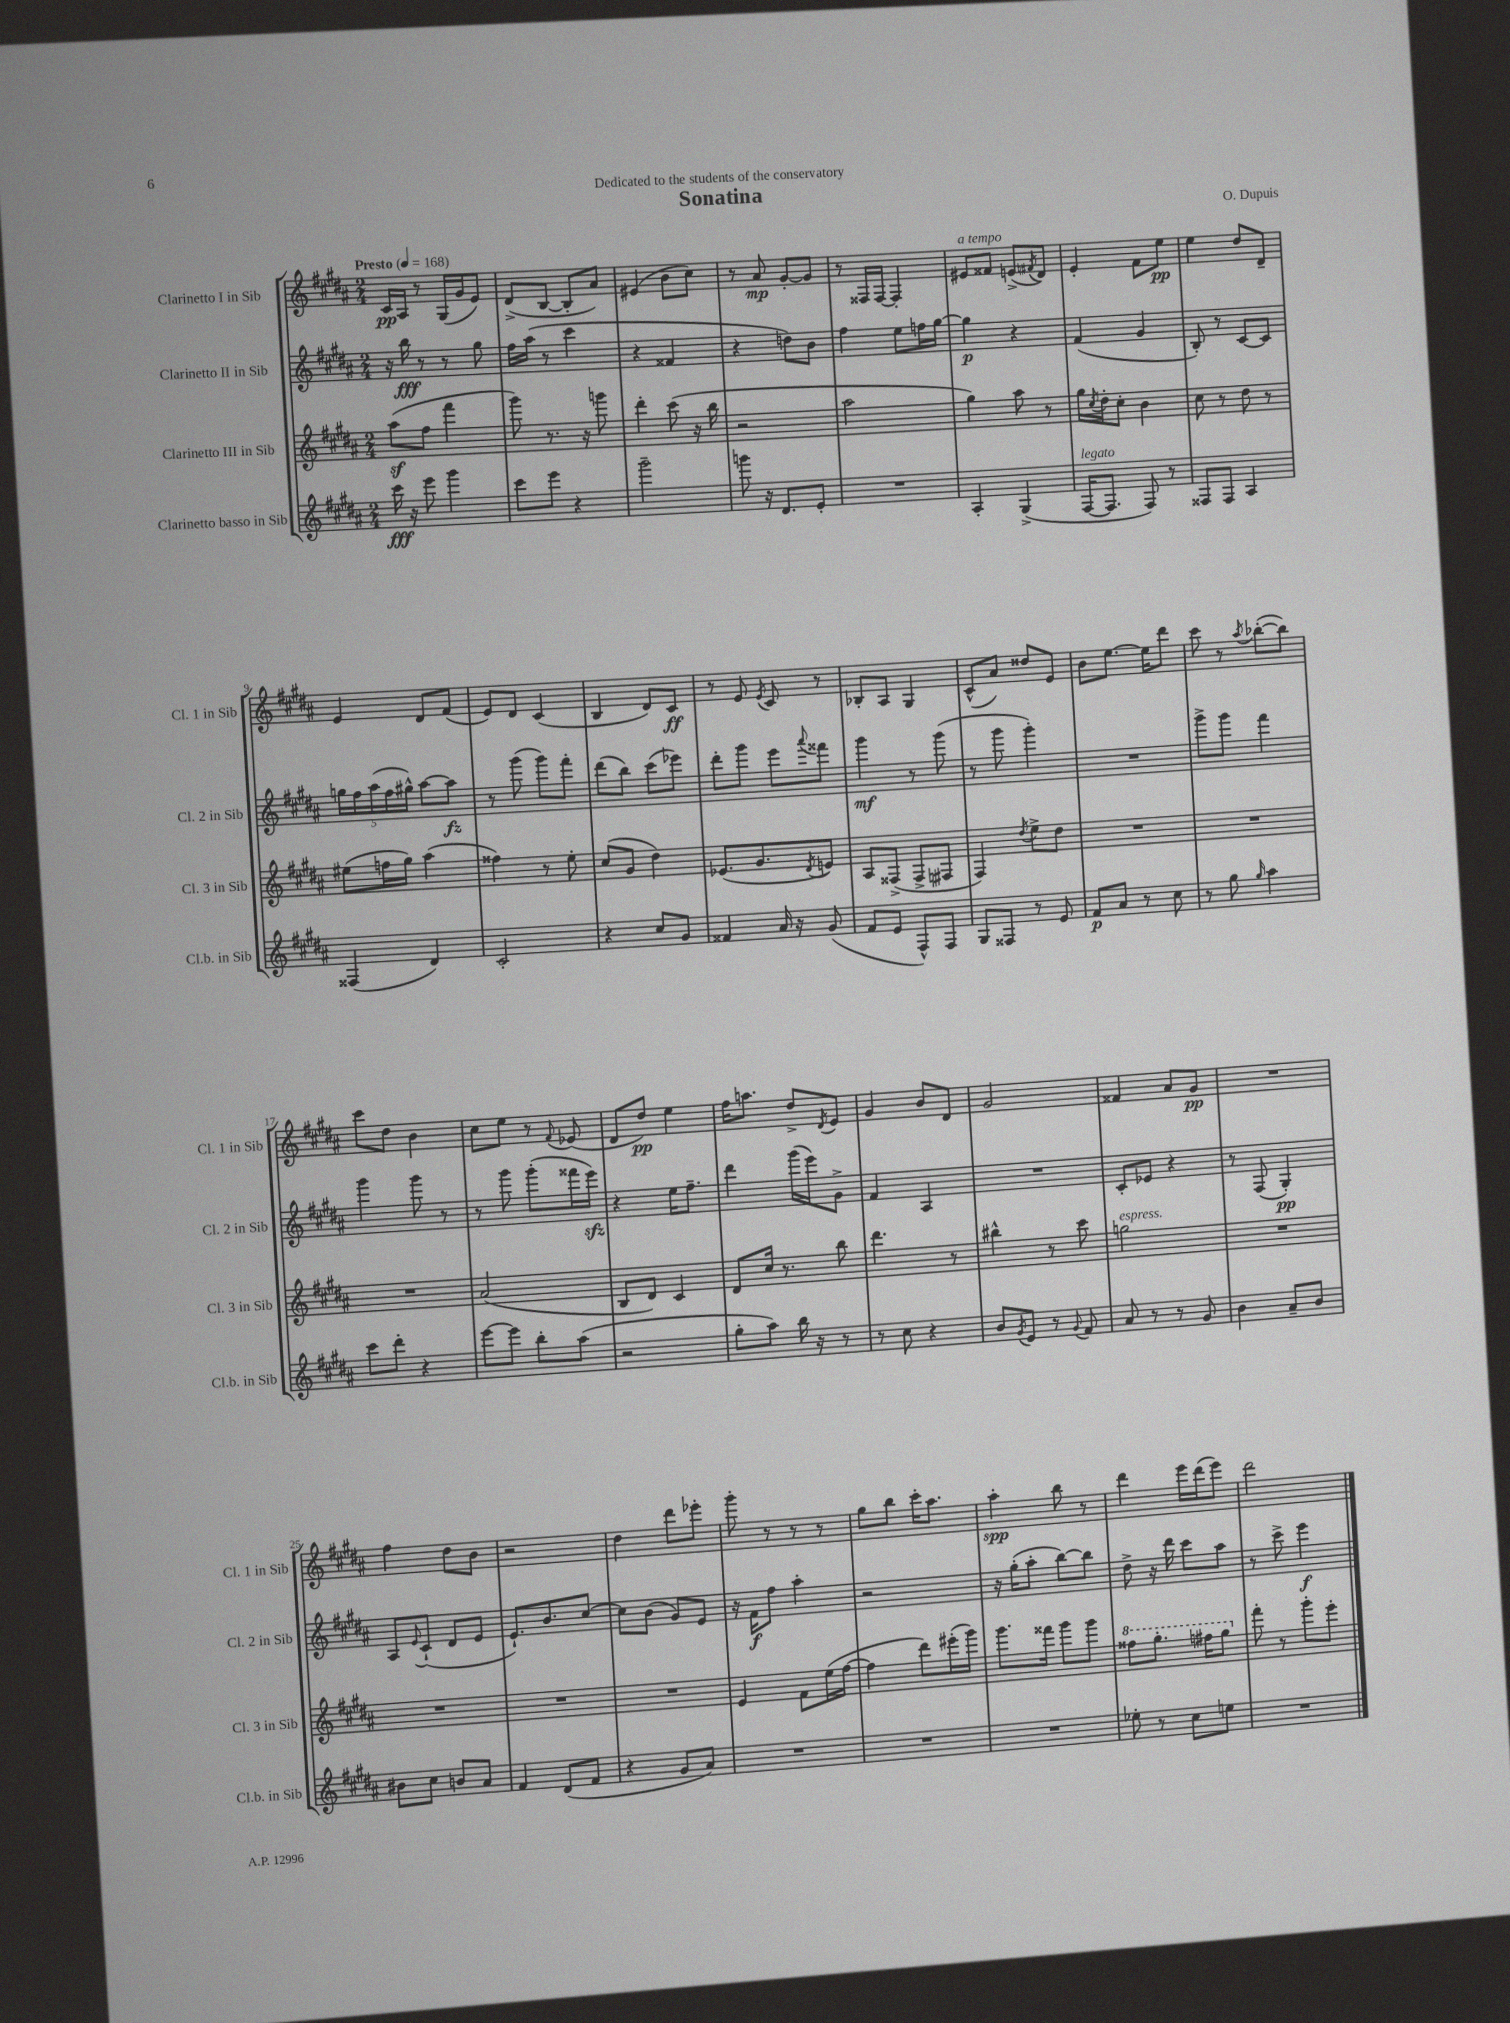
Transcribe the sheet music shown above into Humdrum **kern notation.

**kern	**dynam	**kern	**kern	**dynam	**kern	**dynam
*part4	*part4	*part3	*part2	*part2	*part1	*part1
*staff4	*staff4	*staff3	*staff2	*staff2	*staff1	*staff1
*I"Clarinetto basso in Sib	*	*I"Clarinetto III in Sib	*I"Clarinetto II in Sib	*	*I"Clarinetto I in Sib	*
*I'Cl.b. in Sib	*	*I'Cl. 3 in Sib	*I'Cl. 2 in Sib	*	*I'Cl. 1 in Sib	*
*clefG2	*	*clefG2	*clefG2	*	*clefG2	*
*k[f#c#g#d#a#]	*	*k[f#c#g#d#a#]	*k[f#c#g#d#a#]	*	*k[f#c#g#d#a#]	*
*M2/4	*	*M2/4	*M2/4	*	*M2/4	*
*MM168	*	*MM168	*MM168	*	*MM168	*
=1	=1	=1	=1	=1	=1	=1
!	!	!	!	!	!LO:TX:a:B:t=Presto	!
16ccc#\	fff	(8aa#z\L	16r	.	16c#/LL	pp
16r	.	.	16bb\	fff	16A#/JJ	.
8eee\	.	8ff#\J	8r	.	8r	.
4ggg#\	.	4fff#\	8r	.	(16G#/LL	.
.	.	.	.	.	16g#/J	.
.	.	.	8gg#\	.	8e/J)	.
=2	=2	=2	=2	=2	=2	=2
8ccc#\L	.	8ggg#\)	16ff#\LL	.	(8d#^/L	.
.	.	.	(16aa#\JJ	.	.	.
8eee\J	.	8.r	8r	.	[8B/J	.
4r	.	.	4ccc#\	.	8B'/L]	.
.	.	16r	.	.	.	.
.	.	8gggn\	.	.	8a#/J)	.
=3	=3	=3	=3	=3	=3	=3
2ggg#~\	.	4ddd#'\	4r	.	(4e#X/	.
.	.	(8ccc#\	4f##X/	.	8b\L	.
.	.	16r	.	.	8cc#\J)	.
.	.	16bb\	.	.	.	.
=4	=4	=4	=4	=4	=4	=4
8gggn\	.	2r	4r	.	8r	.
16r	.	.	.	.	8a#/	mp
8.d#/L	.	.	.	.	.	.
.	.	.	8ddn\L)	.	[8g#'/L	.
8e'/J	.	.	8b\J	.	8g#/J]	.
=5	=5	=5	=5	=5	=5	=5
2r	.	2aa#\	4ff#\	.	8r	.
.	.	.	.	.	16F##X/LL	.
.	.	.	.	.	[16F##/JJ	.
.	.	.	8ee\L	.	4F##'/]	.
.	.	.	16ffn\L	.	.	.
.	.	.	[16gg#\JJ	.	.	.
=6	=6	=6	=6	=6	=6	=6
!	!	!	!	!	!LO:TX:a:i:t=a tempo	!
4A#'/	.	4gg#\)	4gg#\]	p	8e#X/L	.
.	.	.	.	.	8f##X/J	.
(4G#^/	.	8aa#\	4r	.	(8en^/L	.
.	.	.	.	.	8qf#X/	.
.	.	8r	.	.	8d#/J)	.
=7	=7	=7	=7	=7	=7	=7
!LO:TX:a:i:t=legato	!	!	!	!	!	!
[16F#/KL	.	16gg#\LL	(4f#/	.	4e'/	.
.	.	8qcc#/	.	.	.	.
8.F#/J]	.	16dd#'\J	.	.	.	.
.	.	8cc#'\J	.	.	.	.
8F#/)	.	4b\	4g#/	.	8f#\L	.
8r	.	.	.	.	8ee\J	pp
=8	=8	=8	=8	=8	=8	=8
8F##X/L	.	8cc#\	8B'/)	.	4ee\	.
8F##/J	.	8r	8r	.	.	.
4A#/	.	8dd#\	[8c#/L	.	8dd#/L	.
.	.	8r	8c#/J]	.	8d#~/J	.
!!LO:LB:g=z
=9	=9	=9	=9	=9	=9	=9
(4F##X/	.	(8ee#X\L	20ggn\LL	.	4e/	.
.	.	.	20ff#\	.	.	.
.	.	.	(20aa#\	.	.	.
.	.	16ffn\L	.	.	.	.
.	.	.	20ff#\	.	.	.
.	.	16gg#\JJ)	.	.	.	.
.	.	.	20gg#X^^\JJ)	.	.	.
4d#/)	.	(4aa#\	[8aa#\L	.	8d#/L	.
.	.	.	8aa#\J]	fz	(8f#/J	.
=10	=10	=10	=10	=10	=10	=10
2c#'/	.	4ff##X\)	8r	.	8e/L)	.
.	.	.	(8ggg#\	.	8d#/J	.
.	.	8r	8ggg#\L)	.	(4c#/	.
.	.	8ee'\	8fff#'\J	.	.	.
=11	=11	=11	=11	=11	=11	=11
4r	.	(8cc#/L	(8ddd#\L	.	4B/	.
.	.	8g#/J	8bb\J)	.	.	.
8cc#/L	.	4dd#\)	(8ccc#\L	.	8d#/L)	.
8g#/J	.	.	8eee-X\J)	.	8c#/J	ff
=12	=12	=12	=12	=12	=12	=12
4f##X/	.	(8.e-X/L	8ddd#'\L	.	8r	.
.	.	.	8ggg#\J	.	8e/	.
.	.	8.g#/	.	.	.	.
.	.	.	.	.	8qe/	.
16a#/	.	.	8eee\L	.	8c#/	.
16r	.	.	.	.	.	.
.	.	8qd#/	8qqaaa#/	.	.	.
(8g#/	.	8en/J)	8fff##X\J	.	8r	.
=13	=13	=13	=13	=13	=13	=13
8f#/L	.	8A#/L	4ggg#\	mf	8B-X'/L	.
8e/J	.	(8F##X^/J	.	.	8A#/J	.
8F#^^/L)	.	8F##^/L	8r	.	4G#/	.
8F#/J	.	8F#X/J	(8ggg#\	.	.	.
=14	=14	=14	=14	=14	=14	=14
8G#/L	.	4F#/)	8r	.	(8c#^^/L	.
8F##X/J	.	.	8ggg#\	.	8a#/J)	.
.	.	8qdd#/	.	.	.	.
8r	.	8ee^\L	4ggg#'\)	.	8dd##X/L	.
8e/	.	8dd#\J	.	.	8e/J	.
=15	=15	=15	=15	=15	=15	=15
8f#/L	p	2r	2r	.	8b\L	.
8a#/J	.	.	.	.	[8.ee\J	.
8r	.	.	.	.	.	.
.	.	.	.	.	16ee\KL]	.
8cc#\	.	.	.	.	8ddd#\J	.
=16	=16	=16	=16	=16	=16	=16
8r	.	2r	8ggg#^\L	.	8ccc#\	.
8gg#\	.	.	8ggg#\J	.	8r	.
16qqgg#/	.	.	.	.	8qaa#/	.
4aa#\	.	.	4fff#\	.	([8bb-X'\L	.
.	.	.	.	.	8bb-\J])	.
!!LO:LB:g=z
=17	=17	=17	=17	=17	=17	=17
8ccc#\L	.	2r	4ggg#\	.	8ccc#\L	.
8ddd#'\J	.	.	.	.	8dd#\J	.
4r	.	.	8ggg#\	.	4b\	.
.	.	.	8r	.	.	.
=18	=18	=18	=18	=18	=18	=18
[8eee\L	.	(2a#/	8r	.	8cc#\L	.
8eee\J]	.	.	8ggg#\	.	8ee\J	.
8bb'\L	.	.	(8ggg#'\L	.	8r	.
.	.	.	.	.	8qqf#/	.
(8aa#\J	.	.	16fff##X\L	.	(8e-X/	.
.	.	.	16eeezz\JJ)	.	.	.
=19	=19	=19	=19	=19	=19	=19
2r	.	8B/L	4r	.	8d#/L	.
.	.	8d#/J)	.	.	8dd#/J)	pp
.	.	4c#/	16ee\KL	.	4ee\	.
.	.	.	8.ff#~\J	.	.	.
=20	=20	=20	=20	=20	=20	=20
8gg#'\L	.	8d#/L	4ddd#\	.	16ff#\KL	.
.	.	.	.	.	8.aan\J	.
8aa#\J)	.	16cc#/Jk	.	.	.	.
.	.	8.r	.	.	.	.
16bb\	.	.	(16ggg#\LL	.	8dd#^/L	.
16r	.	.	16eee\J)	.	.	.
.	.	.	.	.	8qd#/	.
8r	.	8bb\	8g#^\J	.	8e/J	.
=21	=21	=21	=21	=21	=21	=21
8r	.	4.ddd#\	4f#/	.	4g#/	.
8cc#\	.	.	.	.	.	.
4r	.	.	4A#/	.	8b/L	.
.	.	8r	.	.	8d#/J	.
=22	=22	=22	=22	=22	=22	=22
8b/L	.	4bb#X^^\	2r	.	2g#/	.
8qg#/	.	.	.	.	.	.
8e/J	.	.	.	.	.	.
8r	.	8r	.	.	.	.
8qqg#/	.	.	.	.	.	.
8f#/	.	8ccc#\	.	.	.	.
=23	=23	=23	=23	=23	=23	=23
!	!	!LO:TX:a:i:t=espress.	!	!	!	!
8a#/	.	2ggn\	8c#'/L	.	4f##X/	.
8r	.	.	8e-X/J	.	.	.
8r	.	.	4r	.	8a#/L	.
8g#/	.	.	.	.	8g#/J	pp
=24	=24	=24	=24	=24	=24	=24
4b\	.	2r	8r	.	2r	.
.	.	.	(8F#/	.	.	.
8a#~/L	.	.	4G#'/)	pp	.	.
8b/J	.	.	.	.	.	.
!!LO:LB:g=z
=25	=25	=25	=25	=25	=25	=25
8b#X\L	.	2r	8A#/L	.	4ff#\	.
.	.	.	8qqe/	.	.	.
8cc#\J	.	.	(8c#`/J	.	.	.
8bn/L	.	.	8d#/L	.	8dd#\L	.
8a#/J	.	.	8e/J	.	8b\J	.
=26	=26	=26	=26	=26	=26	=26
4f#/	.	2r	8.e`/L)	.	2r	.
.	.	.	8.b/	.	.	.
(8d#/L	.	.	.	.	.	.
8f#/J	.	.	[8cc#/J	.	.	.
=27	=27	=27	=27	=27	=27	=27
4r	.	2r	8cc#\L]	.	4dd#\	.
.	.	.	(8b\J	.	.	.
8g#/L	.	.	8g#/L)	.	8ddd#\L	.
8a#/J)	.	.	8e/J	.	8eee-X'\J	.
=28	=28	=28	=28	=28	=28	=28
2r	.	4e/	16r	.	8ggg#'\	.
.	.	.	16f#\KL	f	.	.
.	.	.	8ff#\J	.	8r	.
.	.	8f#\L	4aa#'\	.	8r	.
.	.	(16ee\L	.	.	8r	.
.	.	[16ff#\JJ	.	.	.	.
=29	=29	=29	=29	=29	=29	=29
2r	.	4ff#\]	2r	.	8gg#\L	.
.	.	.	.	.	8bb\J	.
.	.	8ddd#\L)	.	.	16ccc#'\KL	.
.	.	.	.	.	8.aa#\J	.
.	.	(16eee#X'\L	.	.	.	.
.	.	16ggg#\JJ)	.	.	.	.
=30	=30	=30	=30	=30	=30	=30
2r	.	8.ggg#\L	16r	.	4aa#'\	spp
.	.	.	(16gg#'\KL	.	.	.
.	.	.	8aa#'\J	.	.	.
.	.	16fff##X\Jk	.	.	.	.
.	.	8ggg#\L	[8bb\L)	.	8bb\	.
.	.	8ggg#\J	8bb\J]	.	8r	.
=31	=31	=31	=31	=31	=31	=31
*	*	*8va	*	*	*	*
8ee-X'\	.	8fff##X\L	8dd#^\	.	4ddd#\	.
8r	.	8.ggg#'\J	16r	.	.	.
.	.	.	16ddd#\	.	.	.
8cc#\L	.	.	8ccc#\L	.	16eee\LL	.
.	.	16fff#X\KL	.	.	(16ddd#\J	.
8een\J	.	8ggg#\J	8aa#\J	.	8eee\J)	.
=32	=32	=32	=32	=32	=32	=32
*	*	*X8va	*	*	*	*
2r	.	8fff#'\	8r	.	2ddd#\	.
.	.	8r	8ccc#^\	.	.	.
.	.	8ggg#'\L	4eee\	f	.	.
.	.	8eee'\J	.	.	.	.
==	==	==	==	==	==	==
*-	*-	*-	*-	*-	*-	*-
